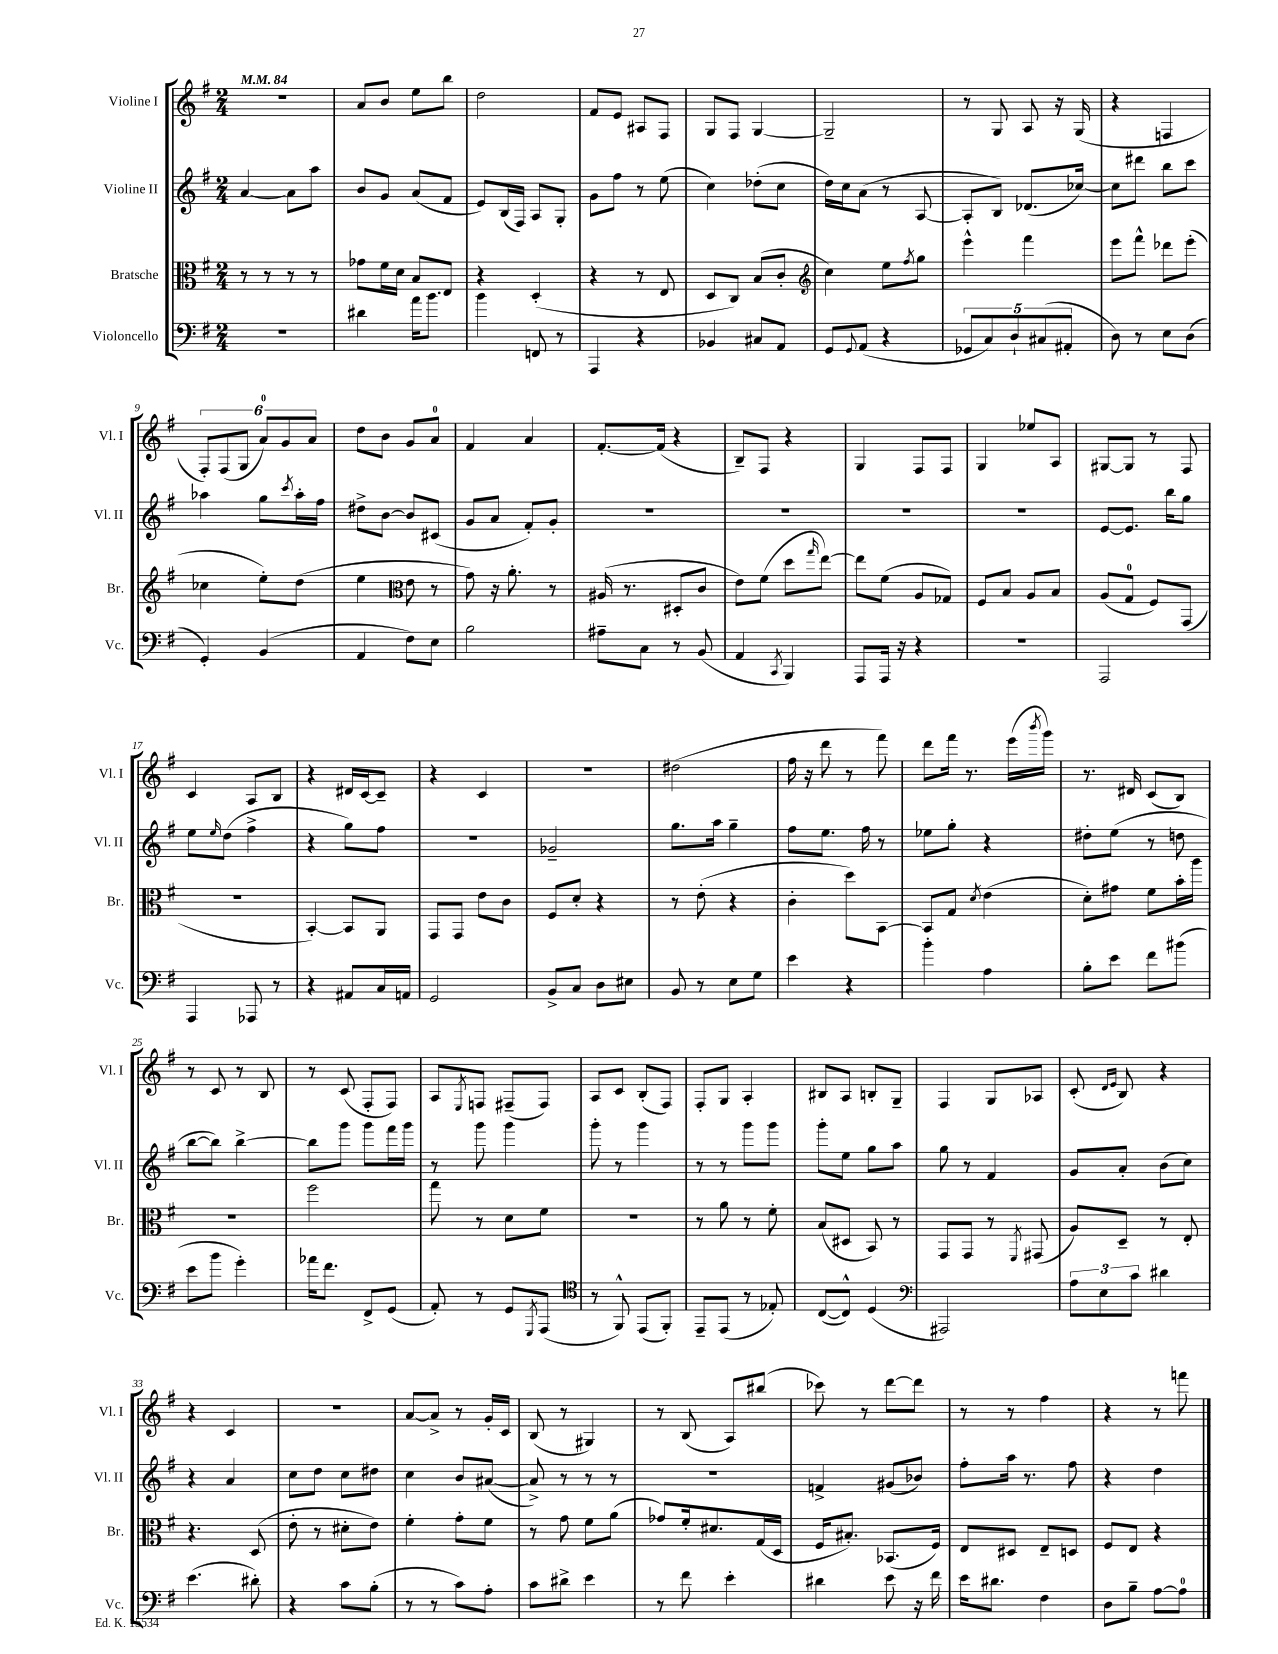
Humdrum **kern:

**kern	**kern	**kern	**kern
*staff4	*staff3	*staff2	*staff1
*clefF4	*clefC3	*clefG2	*clefG2
*k[f#]	*k[f#]	*k[f#]	*k[f#]
*M2/4	*M2/4	*M2/4	*M2/4
*MM84	*MM84	*MM84	*MM84
2r	8r	[4a	2r
.	8r	.	.
.	8r	8a]	.
.	8r	8aa	.
=	=	=	=
4d#	8g-	8b	8a
.	16f#	8g	8b
.	16d	.	.
16a	8B	(8a	8ee
8.b	.	.	.
.	8E	8f#	8bb
=	=	=	=
4b	4r	8e)	2dd
.	.	(16B	.
.	.	16F#)	.
8FF	(4D'	8A	.
8r	.	8G'	.
=	=	=	=
4AAA	4r	8g	8f#
.	.	8ff#	8e
4r	8r	8r	8A#
.	8E	(8ee	8F#
=	=	=	=
4BB-	8D	4cc)	8G
.	8C)	.	8F#
8C#	(8B	(8dd-'	[4G
8AA	8c'	8cc	.
=	=	=	=
*	*clefG2	*	*
8GG	4cc)	16dd)	2G~]
.	.	16cc	.
8qqGG	.	.	.
(8AA	.	(8a	.
4r	8ee	8r	.
.	8qff#	.	.
.	8gg	[8A	.
=	=	=	=
10GG-	4eee^^	8A']	8r
10C)	.	.	.
.	.	8B)	8G
10D`	.	.	.
.	4fff#	(8.d-	8A
(10C#	.	.	.
.	.	.	16r
10AA#'	.	.	.
.	.	[16cc-)	(16G
=	=	=	=
8D)	8eee	8cc-]	4r
8r	8fff#^^	8ddd#	.
8E	8ddd-	8bb	4F
(8D	(8eee'	8ccc	.
=	=	=	=
4GG')	4cc-	4aa-	12F#')
.	.	.	(12F#
.	.	.	12G
(4BB	8ee')	8gg	12a)
.	.	.	12g
.	.	8qccc	.
.	(8dd	16aa-'	.
.	.	.	12a
.	.	16ff#	.
=	=	=	=
4AA	4ee	8dd#^	8dd
.	.	[8b	8b
*	*clefC3	*	*
8F#)	8e	8b]	8g
8E	8r	(8c#	8a
=	=	=	=
2B	8g)	8g	4f#
.	16r	8a	.
.	8.a'	.	.
.	.	8f#')	4a
.	8r	8g'	.
=	=	=	=
8A#~	(16A#	2r	[8.f#'
.	8.r	.	.
8C	.	.	.
.	.	.	(16f#]
8r	8D#'	.	4r
(8BB	8c	.	.
=	=	=	=
4AA	8e)	2r	8B~)
.	(8f#	.	8F#
8qCC	.	.	.
4BBB)	8dd	.	4r
.	16qqgg	.	.
.	[8ee)	.	.
=	=	=	=
8AAA	8ee]	2r	4G
16AAA	(8f#	.	.
16r	.	.	.
4r	8A	.	8F#
.	8G-)	.	8F#
=	=	=	=
2r	8F#	2r	4G
.	8B	.	.
.	8A	.	8ee-
.	8B	.	8A
=	=	=	=
2AAA	(8A	[8e	[8G#
.	8G	8.e]	8G#]
.	8F#)	.	8r
.	.	16bb	.
.	(8GG	8gg	8F#
=	=	=	=
4AAA	2r	8ee	4c
.	.	16qqee	.
.	.	(8dd	.
8AAA-	.	4ff#^	8A
8r	.	.	8B
=	=	=	=
4r	[4BB')	4r	4r
8AA#	8BB]	8gg)	16d#
.	.	.	[16c
16C	8AA	8ff#	8c~]
16AA	.	.	.
=	=	=	=
2GG	8GG	2r	4r
.	8GG	.	.
.	8e	.	4c
.	8c	.	.
=	=	=	=
8BB^	8F#	2g-~	2r
8C	8d'	.	.
8D	4r	.	.
8E#	.	.	.
=	=	=	=
8BB	8r	8.gg	(2dd#
8r	(8e'	.	.
.	.	16aa	.
8E	4r	4gg~	.
8G	.	.	.
=	=	=	=
4e	4c'	8ff#	16ff#
.	.	.	16r
.	.	8.ee	8ddd
4r	8dd)	.	8r
.	.	16ff#	.
.	[8BB	8r	8fff#)
=	=	=	=
4b'	8BB]	8ee-	8ddd
.	8G	8gg'	16fff#
.	.	.	8.r
.	8qd	.	.
4A	(4e	4r	.
.	.	.	(16eee
.	.	.	8qbbb
.	.	.	16ggg)
=	=	=	=
8B'	8d')	8dd#'	8.r
8e	8g#	(8ee	.
.	.	.	16d#
8f#	8f#	8r	(8c
(8b#	16b'	8dd	8B)
.	16aa	.	.
=	=	=	=
8e	2r	[8bb	8r
8b	.	8bb])	8c
4g')	.	[4bb^	8r
.	.	.	8B
=	=	=	=
16a-	2ff#	8bb]	8r
8.f#	.	.	.
.	.	8ggg	(8c
8FF#^	.	8ggg	8F#'
(8GG	.	16fff#	8F#)
.	.	16ggg	.
=	=	=	=
8AA')	8gg	8r	8A
.	.	.	8qE
8r	8r	8ggg	8F
8GG	8d	4ggg	(8F#~
8qGGG	.	.	.
(8AAA	8f#	.	8F#)
=	=	=	=
*clefC4	*	*	*
8r	2r	8ggg'	8A
8FF#^^)	.	8r	8c
(8EE	.	4ggg	(8B'
8FF#')	.	.	8F#)
=	=	=	=
8EE~	8r	8r	8F#'
(8EE	8a	8r	8G
8r	8r	8ggg	4A'
8E-')	8f#'	8ggg	.
=	=	=	=
([8C	(8B	8ggg'	8B#
8C^^])	8D#	8ee	8A
(4D	8BB)	8gg	8B'
.	8r	8aa	8G~
=	=	=	=
*clefF4	*	*	*
2AAA#)	8GG	8gg	4F#
.	8GG	8r	.
.	8r	4f#	8G
.	8qFF#	.	.
.	(8GG#	.	8A-
=	=	=	=
12A	8A)	8g	(8c'
12E	.	.	.
.	.	.	16qqd
.	.	.	16qqe
.	8D~	8a'	8B)
12c	.	.	.
4d#	8r	(8b	4r
.	8E'	8cc)	.
=	=	=	=
(4.e	4.r	4r	4r
.	.	4a	4c
8d#')	(8D	.	.
=	=	=	=
4r	8e'	8cc	2r
.	8r	8dd	.
8c	8d#'	8cc	.
(8B'	8e)	8dd#	.
=	=	=	=
8r	4f#'	4cc	[8a
8r	.	.	8a^]
8c)	8g'	8b	8r
8A'	8f#	([8a#	16g'
.	.	.	16c
=	=	=	=
8c	8r	8a#^])	(8B
8d#^	8g	8r	8r
4e	8f#	8r	4G#)
.	(8a	8r	.
=	=	=	=
8r	8g-)	2r	8r
8f#	16f#'	.	(8B
.	8.d#	.	.
4e'	.	.	8A)
.	(16G	.	(8bb#
.	16D	.	.
=	=	=	=
4d#	16F#	4f^	8ccc-)
.	8.B#')	.	.
.	.	.	8r
8e	(8.BB-	(8g#	[8ddd
16r	.	8b-)	8ddd]
16f#	16F#)	.	.
=	=	=	=
16e	8E	8ff#'	8r
8.d#	.	.	.
.	8D#	16aa	8r
.	.	8.r	.
4F#	8E~	.	4ff#
.	8D	8ff#	.
=	=	=	=
8D	8F#	4r	4r
8B~	8E	.	.
[8A	4r	4dd	8r
8A]	.	.	8fff
==	==	==	==
*-	*-	*-	*-
